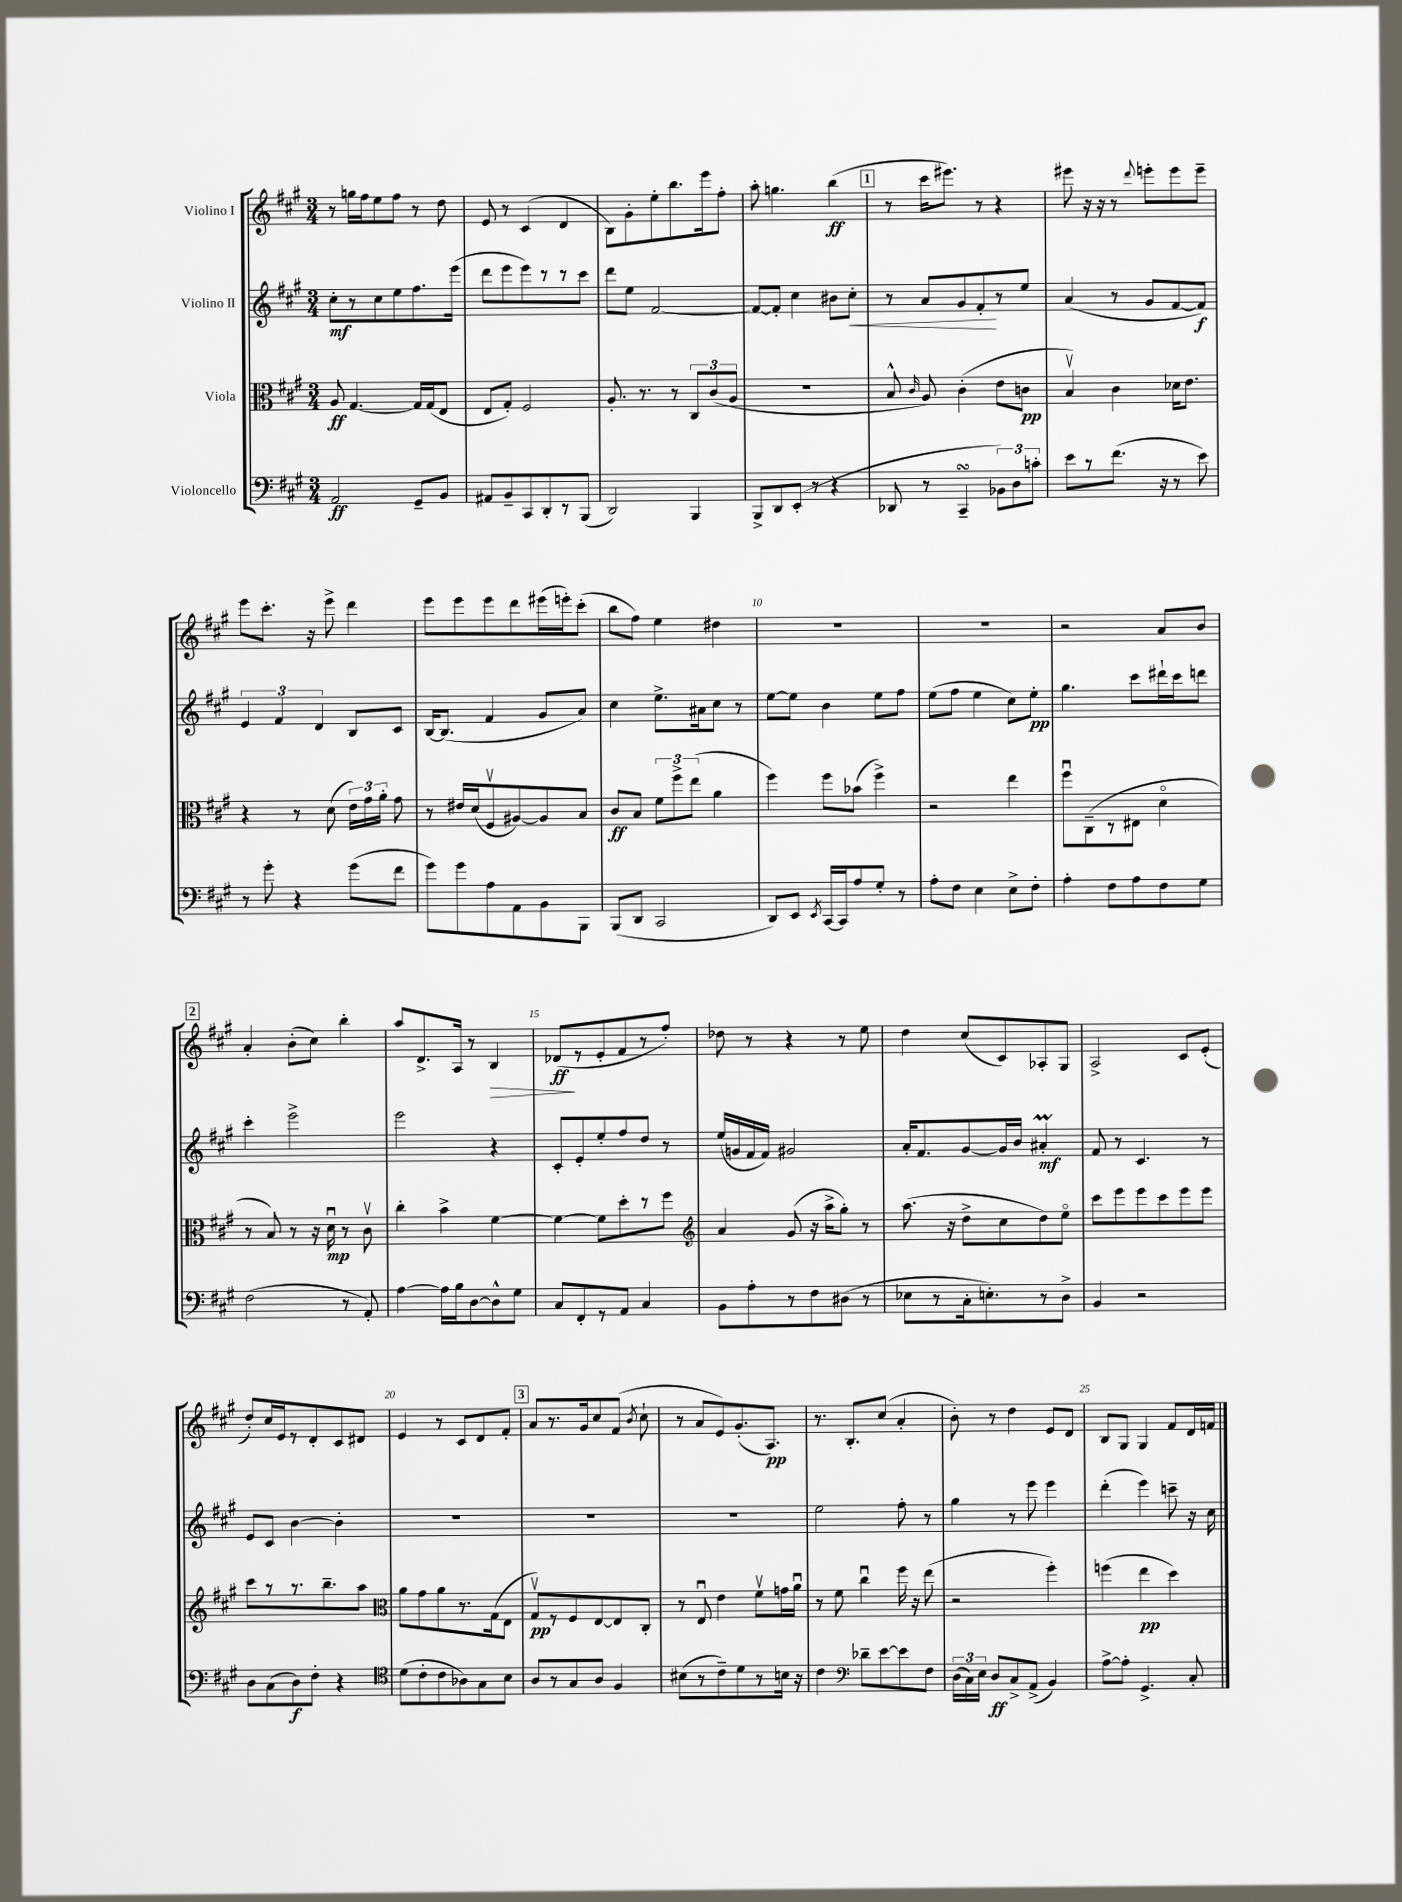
<<
\new StaffGroup <<
\new Staff = "s0" \with { instrumentName = "Violino I" } {
    \clef treble \key a \major \numericTimeSignature \time 3/4
    \autoBeamOff r8 g''16[ fis''16 e''8 fis''8] r8 d''8 |
    e'8 r8 cis'4( d'4 |
    b8[) gis'8-. e''8-. b''8. e'''16 fis''8]-. |
    a''8-. g''4. b''4\ff( |
    \mark \markup { \box "1" } r8 cis'''16[ eis'''8.]) r8 r4 |
    eis'''8 r16 r16 r8 \appoggiatura { d'''8 } e'''8[-. e'''8 e'''8]-- |
    e'''8[ cis'''8.]-. r16 e'''8-> d'''4 |
    e'''8[ e'''8 e'''8 d'''8 eis'''16( e'''16-.) cis'''8]-.( |
    b''8[ fis''8]) e''4 dis''4 |
    R2. |
    R2. |
    r2 a'8[ b'8] |
    \mark \markup { \box "2" } a'4-. b'8[-.( cis''8]) b''4-. |
    a''8[ d'8.-> a16] r8 b4\> |
    des'8[\ff\!( r8 e'8-. fis'8 r8 fis''8]-.) |
    des''8 r8 r4 r8 e''8 |
    d''4 cis''8[( cis'8) aes8-. gis8] |
    a2-> cis'8[ e'8]-.( |
    d''8[-.) cis''16 e'16 r8 d'8-. cis'8 dis'8] |
    e'4 r8 cis'8[ d'8 fis'8]-. |
    \mark \markup { \box "3" } a'8[ r8. gis'16 cis''8 fis'8]( \acciaccatura { b'8 } cis''8-! |
    r8 a'8[ e'8) gis'8.-.( a8.]\pp) |
    r8. b8.[-. cis''8]( a'4-. |
    b'8-.) r8 d''4 e'8[ d'8] |
    b8[ gis8] gis4 fis'8[ d'16 f'16] \bar "|." |
}
\new Staff = "s1" \with { instrumentName = "Violino II" } {
    \clef treble \key a \major \numericTimeSignature \time 3/4
    \autoBeamOff cis''8[-.\mf r8 cis''8 e''8 fis''8. e'''16]( |
    d'''8[ e'''8 e'''8) r8 r8 cis'''8] |
    d'''8[ e''8] fis'2~ |
    fis'8[~ fis'8]-. cis''4 bis'8[ cis''8]-.\< |
    \mark \markup { \box "1" } r8 a'8[ gis'8 fis'8-.\! r8 e''8] |
    a'4( r8 gis'8[ fis'8~ fis'8]\f) |
    \tuplet 3/2 { e'4 fis'4 d'4 } b8[ cis'8] |
    b16[~ b8.]( fis'4 gis'8[ a'8]) |
    cis''4 e''8.[-> ais'16 cis''8] r8 |
    e''8[~ e''8] b'4 e''8[ fis''8] |
    e''8[( fis''8] e''4 cis''8[) e''8]-.\pp |
    gis''4. cis'''8[ dis'''16-! cis'''16 d'''8] |
    \mark \markup { \box "2" } cis'''4-. e'''2-> |
    e'''2 r4 |
    cis'8[-. e'8-. e''8-. fis''8 d''8] r8 |
    e''16[( g'16 fis'16 fis'16]) gis'2 |
    a'16[-. fis'8. gis'8~ gis'16 b'16] ais'4-.\prall\mf |
    fis'8 r8 cis'4. r8 |
    e'8[ cis'8] b'4~ b'4-. |
    R2. |
    \mark \markup { \box "3" } R2. |
    R2. |
    e''2 fis''8-. r8 |
    gis''4 r8 e'''8 e'''4 |
    d'''4-.( e'''4) c'''8-- r16 cis''16 \bar "|." |
}
\new Staff = "s2" \with { instrumentName = "Viola" } {
    \clef alto \key a \major \numericTimeSignature \time 3/4
    \autoBeamOff a8\ff gis4.~ gis16[ gis16( e8] |
    e8[ gis8]-.) fis2 |
    a8.-. r8. r8 \tuplet 3/2 { cis8[ cis'8( a8] } |
    R2. |
    \mark \markup { \box "1" } b8-^ \grace { cis'16 } a8) cis'4-.( e'8[ c'8]\pp |
    b4\upbow) cis'4 des'16[ e'8.] |
    r4 r8 d'8( \tuplet 3/2 { e'16[) gis'16 a'16]-. } gis'8 |
    r8 eis'16[ d'16( fis8\upbow ais8~) ais8 b8] |
    cis'8[\ff b8] \tuplet 3/2 { fis'8[ fis''8-> e''8]( } a'4 |
    fis''4) fis''8[ bes'8]( fis''4->) |
    r2 e''4 |
    fis''8[\downbow cis8--( r8 eis8] d'4\flageolet |
    \mark \markup { \box "2" } r8 b8) r8 r16 d'16\downbow\mp r8 cis'8\upbow |
    cis''4-. b'4-> fis'4~ |
    fis'4~ fis'8[ d''8-. r8 fis''8] |
    \clef treble a'4 gis'8( r16 a''16[-> gis''8]-.) r8 |
    a''8.( r16 d''8[-> cis''8 d''8) e''8]\flageolet |
    cis'''8[ e'''8 e'''8 cis'''8 e'''8 e'''8] |
    cis'''8[ r8 r8. b''8.-- a''8] |
    \clef alto a'8[ gis'8 a'8 r8. gis16( e8] |
    \mark \markup { \box "3" } gis8[\upbow\pp) r8 fis8 e8~ e8 cis8]-. |
    r8 e8\downbow e'4 fis'8[\upbow g'16 a'16]\downbow |
    r8 fis'8 cis''4\downbow fis''16 r16 e''8( |
    r2 fis''4-.) |
    f''4( e''4\pp d''4) \bar "|." |
}
\new Staff = "s3" \with { instrumentName = "Violoncello" } {
    \clef bass \key a \major \numericTimeSignature \time 3/4
    \autoBeamOff a,2\ff gis,8[-- b,8] |
    ais,8[ b,8-- cis,8 d,8-. r8 b,,8]( |
    d,2) b,,4 |
    b,,8[-> d,8 e,8]-.( r8 r4 |
    \mark \markup { \box "1" } des,8 r8 cis,4--\turn \tuplet 3/2 { bes,8[) d8 c'8]-. } |
    e'8[ r8 fis'8.]( r16 r8 e'8) |
    r8 gis'8-. r4 gis'8[( fis'8] |
    gis'8[) gis'8 a8 a,8 b,8 b,,8] |
    b,,8[( d,8] cis,2 |
    d,8[) e,8] \acciaccatura { e,8 } cis,16[~ cis,16 a8 gis8]-. r8 |
    a8[-. fis8] e4 e8[-> fis8]-. |
    a4-. fis8[ a8 fis8 gis8] |
    \mark \markup { \box "2" } fis2( r8 a,8-.) |
    a4~ a16[ b16 d8~ d8-^ gis8] |
    cis8[ fis,8-. r8 a,8] cis4 |
    b,8[ a8-. r8 fis8 dis8]( r8 |
    ees8[ r8 cis16-. e8.-.) r8 d8]-> |
    b,4 r2 |
    d8[ cis8( d8\f) fis8]-. r4 |
    \clef tenor d'8[( cis'8-. cis'8 aes8) gis8 b8] |
    \mark \markup { \box "3" } a8[ r8 gis8 a8] fis4 |
    bis8[( r8 cis'8--) d'8 r8 b16] r16 |
    cis'4 \clef bass des'8[-- e'8~ e'8 fis8] |
    \tuplet 3/2 { d16[( cis16) e16] } d8[\ff cis8-> a,8]->( b,4) |
    a8[~-> a8]-. gis,4.-> cis8-. \bar "|." |
}
>>
>>
\layout { \context { \Score \override BarNumber.break-visibility = ##(#f #t #t) barNumberVisibility = #(every-nth-bar-number-visible 5) } }
